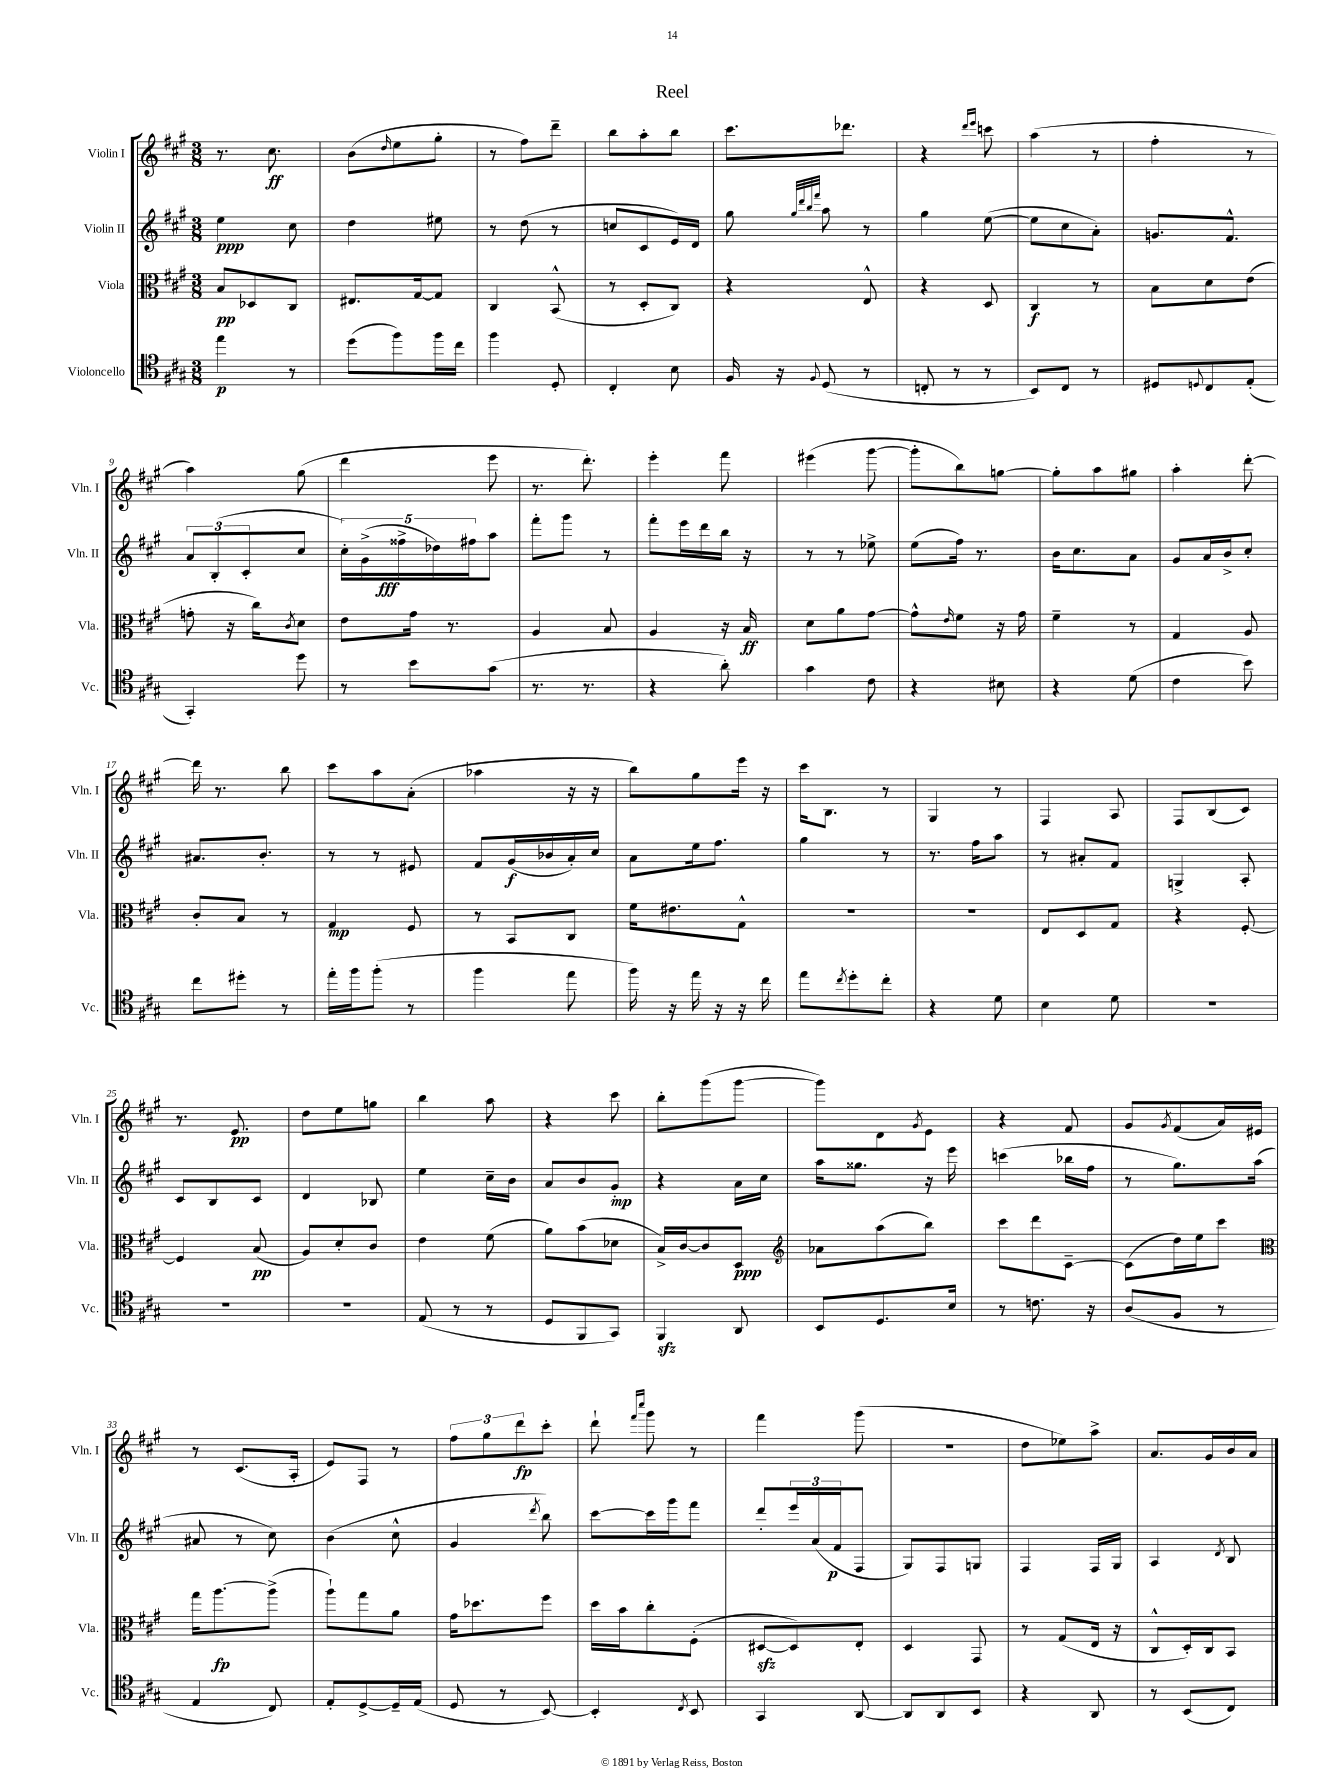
\header { title = "Reel" }
<<
\new StaffGroup <<
\new Staff = "s0" \with { instrumentName = "Violin I" shortInstrumentName = "Vln. I" } {
    \clef treble \key a \major \numericTimeSignature \time 3/8
    r8. cis''8.\ff |
    b'8( \grace { d''16 } e''8 gis''8-. |
    r8 fis''8) d'''8-- |
    b''8 a''8-. b''8 |
    cis'''8. des'''8. |
    r4 \grace { d'''16 e'''16 } c'''8 |
    a''4( r8 |
    fis''4-. r8 |
    a''4) gis''8( |
    d'''4 e'''8 |
    r8. d'''8.-.) |
    e'''4-. fis'''8 |
    eis'''4( gis'''8~ |
    gis'''8-. b''8) g''8~ |
    g''8-. a''8 gis''8 |
    a''4-. d'''8~-. |
    d'''16 r8. b''8 |
    cis'''8 a''8 a'8-.( |
    aes''4 r16 r16 |
    b''8) gis''8 e'''16 r16 |
    cis'''16 b8. r8 |
    gis4 r8 |
    fis4 a8 |
    fis8 b8( cis'8) |
    r8. e'8.\pp |
    d''8 e''8 g''8 |
    b''4 a''8 |
    r4 cis'''8 |
    b''8-. gis'''8( gis'''8~ |
    gis'''8) d'8 \acciaccatura { gis'8 } e'8 |
    r4 fis'8 |
    gis'8 \acciaccatura { gis'8 } fis'8( a'16) eis'16 |
    r8 cis'8.( a16-. |
    e'8) fis8 r8 |
    \tuplet 3/2 { fis''8 gis''8 d'''8\fp } cis'''8-. |
    d'''8-! \grace { fis'''16 cis''''16 } gis'''8 r8 |
    fis'''4 gis'''8( |
    R4. |
    d''8 ees''8) a''8-> |
    a'8. gis'16 b'16 a'16 \bar "|." |
}
\new Staff = "s1" \with { instrumentName = "Violin II" shortInstrumentName = "Vln. II" } {
    \clef treble \key a \major \numericTimeSignature \time 3/8
    e''4\ppp cis''8 |
    d''4 eis''8 |
    r8 d''8( r8 |
    c''8 cis'8 e'16) d'16 |
    gis''8 \grace { gis''32 d'''32 b''32 fis'''32 } a''8 r8 |
    gis''4 e''8~( |
    e''8 cis''8 a'8-.) |
    g'8. fis'8.-^ |
    \tuplet 3/2 { a'8 b8-.( cis'8-. } cis''8 |
    \tuplet 5/4 { cis''16-.) gis'16->( fisis''16->\fff des''16) fis''16 } a''8 |
    fis'''8-. gis'''8 r8 |
    fis'''8-. e'''16 d'''16 b''16 r16 |
    r8 r8 ees''8-> |
    e''8( fis''16) r8. |
    b'16 cis''8. a'8 |
    gis'8 a'16 b'16-> cis''8-. |
    ais'8. b'8.-. |
    r8 r8 eis'8 |
    fis'8 gis'16\f( bes'16 a'16-.) cis''16 |
    a'8 e''16 fis''8. |
    gis''4 r8 |
    r8. fis''16 a''8 |
    r8 ais'8-. fis'8 |
    g4-> a8-. |
    cis'8 b8 cis'8 |
    d'4 bes8 |
    e''4 cis''16-- b'16 |
    a'8 b'8 gis'8-.\mp |
    r4 a'16 cis''16 |
    a''16 gisis''8. r16 e'''16 |
    c'''4( bes''16 fis''16 |
    r8 gis''8.) a''16( |
    ais'8 r8 cis''8) |
    b'4( cis''8-^ |
    gis'4 \acciaccatura { d'''8 } b''8) |
    cis'''8~ cis'''16 gis'''16 fis'''8 |
    d'''8-. \tuplet 3/2 { e'''16 a'16( fis'16\p } fis8 |
    gis8) fis8 g8 |
    fis4 fis16 gis16 |
    a4 \acciaccatura { d'8 } b8 \bar "|." |
}
\new Staff = "s2" \with { instrumentName = "Viola" shortInstrumentName = "Vla." } {
    \clef alto \key a \major \numericTimeSignature \time 3/8
    b8\pp des8 cis8 |
    eis8. gis16~ gis8 |
    cis4 b,8-^( |
    r8 d8-. cis8) |
    r4 e8-^ |
    r4 d8 |
    cis4\f r8 |
    b8 d'8 e'8( |
    g'8-. r16 cis''16) \acciaccatura { cis'8 } d'8 |
    e'8 gis'16 r8. |
    a4 b8 |
    a4 r16 b16\ff |
    d'8 a'8 gis'8~ |
    gis'8-^ \grace { e'16 } fis'8 r16 gis'16 |
    fis'4-- r8 |
    gis4 a8 |
    cis'8-. b8 r8 |
    gis4\mp fis8 |
    r8 b,8 cis8 |
    fis'16 eis'8. gis8-^ |
    R4. |
    R4. |
    e8 d8 gis8 |
    r4 fis8~-. |
    fis4 b8\pp( |
    a8) d'8-. cis'8 |
    e'4 fis'8( |
    a'8) b'8( des'8 |
    b16->) cis'16~ cis'8 d8\ppp |
    \clef treble aes'8 a''8( b''8) |
    cis'''8 d'''8 cis'8~-- |
    cis'8( d''16) e''16 cis'''8 |
    \clef alto gis''16 a''8.~\fp a''8->( |
    a''8-!) gis''8 a'8 |
    gis'16 des''8. fis''8 |
    d''16 b'16 cis''8-. fis8-.( |
    dis8~\sfz dis8) e8-. |
    d4 gis,8 |
    r8 gis8( e16 r16 |
    cis8-^ d16-.) cis16 b,8 \bar "|." |
}
\new Staff = "s3" \with { instrumentName = "Violoncello" shortInstrumentName = "Vc." } {
    \clef tenor \key a \major \numericTimeSignature \time 3/8
    e''4\p r8 |
    d''8( fis''8) fis''16 cis''16 |
    fis''4 d8-. |
    cis4-. b8 |
    fis16 r16 \appoggiatura { fis8 } d8( r8 |
    c8-. r8 r8 |
    b,8) cis8 r8 |
    dis8 \appoggiatura { d8 } cis8 e8-.( |
    gis,4-.) d''8 |
    r8 b'8 gis'8( |
    r8. r8. |
    r4 a'8-.) |
    gis'4 cis'8 |
    r4 bis8 |
    r4 d'8( |
    cis'4 b'8) |
    cis''8 dis''8-. r8 |
    e''16-. fis''16 fis''8-.( r8 |
    fis''4 e''8 |
    fis''16) r16 e''16 r16 r16 cis''16 |
    e''8 \acciaccatura { cis''8 } d''8-. cis''8-. |
    r4 d'8 |
    b4 d'8 |
    R4. |
    R4. |
    R4. |
    e8( r8 r8 |
    d8 fis,8 gis,8) |
    fis,4\sfz a,8 |
    b,8 d8. b16 |
    r8 c'8. r16 |
    a8( fis8 r8 |
    e4 cis8) |
    e8-. d8~-> d16-- e16( |
    d8 r8 b,8~) |
    b,4-. \acciaccatura { cis8 } b,8 |
    gis,4 a,8~ |
    a,8 a,8 b,8 |
    r4 a,8 |
    r8 b,8( cis8) \bar "|." |
}
>>
>>
